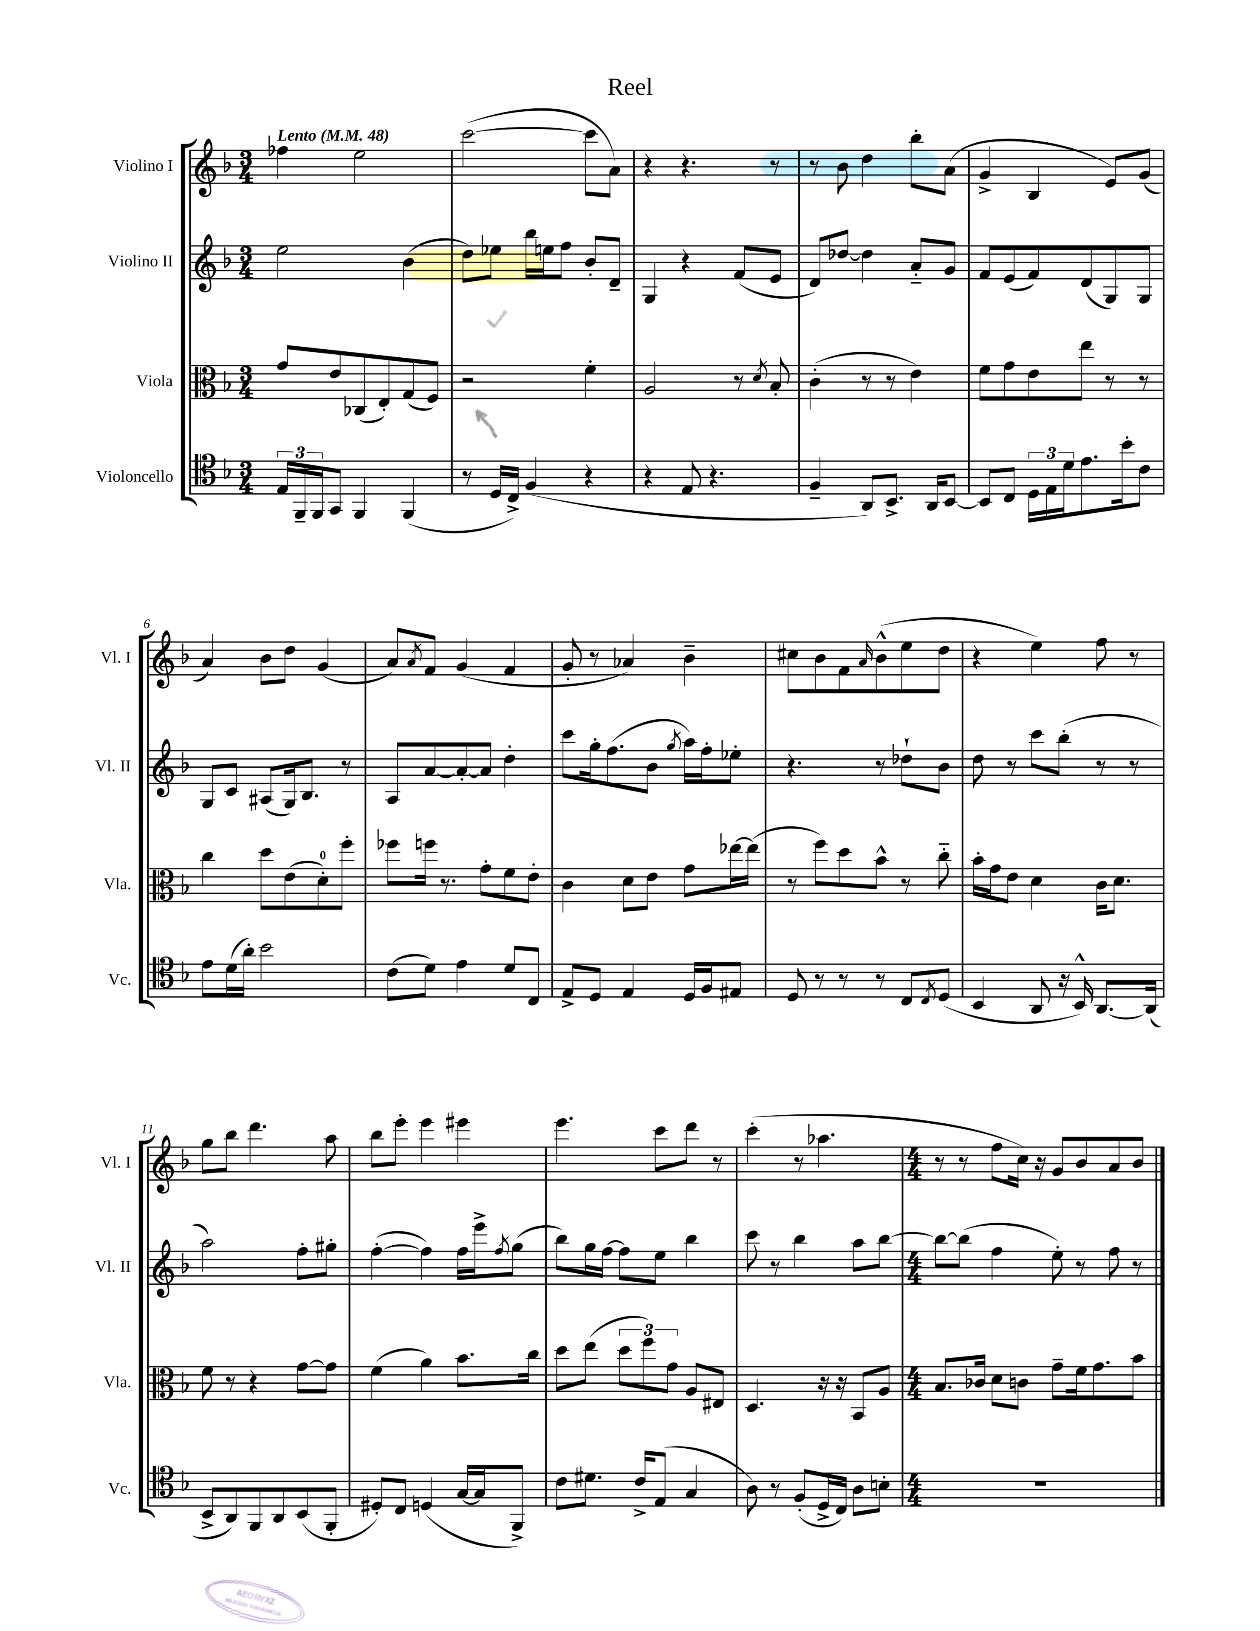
\header { title = "Reel" }
<<
\new StaffGroup <<
\new Staff = "s0" \with { instrumentName = "Violino I" shortInstrumentName = "Vl. I" } {
    \clef treble \key f \major \numericTimeSignature \time 3/4 \tempo "Lento" 4 = 48
    fes''4 e''2 |
    c'''2~( c'''8 a'8) |
    r4 r4. r8 |
    r8 bes'8 d''4 bes''8-. a'8( |
    g'4-> bes4 e'8) g'8( |
    a'4) bes'8 d''8 g'4( |
    a'8) \acciaccatura { a'8 } f'8 g'4( f'4 |
    g'8-. r8 aes'4) bes'4-- |
    cis''8 bes'8 f'8 \grace { a'16 } bes'8-^( e''8 d''8 |
    r4 e''4) f''8 r8 |
    g''8 bes''8 d'''4. a''8 |
    bes''8 e'''8-. e'''4 eis'''4 |
    e'''4. c'''8 d'''8 r8 |
    c'''4-.( r8 aes''4. |
    \numericTimeSignature \time 4/4 r8 r8 f''8 c''16) r16 g'8 bes'8 a'8 bes'8 \bar "|." |
}
\new Staff = "s1" \with { instrumentName = "Violino II" shortInstrumentName = "Vl. II" } {
    \clef treble \key f \major \numericTimeSignature \time 3/4
    e''2 bes'4( |
    d''8) ees''8 bes''16 e''16 f''8 bes'8-. d'8-- |
    g4 r4 f'8( e'8 |
    d'8) des''8~ des''4 a'8-_ g'8 |
    f'8 e'8( f'8) d'8( g8) g8 |
    g8 c'8 ais8( g16) bes8. r8 |
    a8 a'8~ a'8~-. a'8 d''4-. |
    c'''8 g''16-. f''8.( bes'8 \acciaccatura { g''8 } a''16) f''16-. ees''8-. |
    r4. r8 des''8-! bes'8 |
    d''8 r8 c'''8 bes''8-.( r8 r8 |
    a''2) f''8-. gis''8-. |
    f''4~-.( f''4) f''16 e'''16-> \acciaccatura { f''8 } g''8( |
    bes''8) g''16 f''16~ f''8 e''8 bes''4 |
    c'''8 r8 bes''4 a''8 bes''8~ |
    \numericTimeSignature \time 4/4 bes''8~ bes''8( f''4 e''8-.) r8 f''8 r8 \bar "|." |
}
\new Staff = "s2" \with { instrumentName = "Viola" shortInstrumentName = "Vla." } {
    \clef alto \key f \major \numericTimeSignature \time 3/4
    g'8 e'8 ces8( e8-.) g8( f8) |
    r2 f'4-. |
    a2 r8 \acciaccatura { d'8 } bes8-. |
    c'4-.( r8 r8 e'4) |
    f'8 g'8 e'8 e''8 r8 r8 |
    c''4 d''8 e'8( d'8-0-.) f''8-. |
    fes''8 f''16 r8. g'8-. f'8 e'8-. |
    c'4 d'8 e'8 g'8 ees''16~ ees''16( |
    r8 f''8) d''8 bes'8-^ r8 c''8-_ |
    bes'16-. g'16 e'8 d'4 c'16 d'8. |
    f'8 r8 r4 g'8~ g'8 |
    f'4( a'4) bes'8. c''16 |
    d''8 e''8( \tuplet 3/2 { d''8 f''8) g'8 } a8 eis8 |
    d4. r16 r16 bes,8 a8 |
    \numericTimeSignature \time 4/4 bes8. ces'16 d'8 c'8 g'8-- f'16 g'8. bes'8 \bar "|." |
}
\new Staff = "s3" \with { instrumentName = "Violoncello" shortInstrumentName = "Vc." } {
    \clef tenor \key f \major \numericTimeSignature \time 3/4
    \tuplet 3/2 { e16 f,16-- f,16 } g,8 f,4 f,4( |
    r8 d16 c16->) f4( r4 |
    r4 e8 r4. |
    f4-- a,8) bes,8.-> a,16 bes,8~ |
    bes,8 c8 \tuplet 3/2 { d16 e16 d'16 } e'8. bes'16-. c'8 |
    e'8 d'16( a'16-.) bes'2 |
    c'8( d'8) e'4 d'8 c8 |
    e8-> d8 e4 d16 f16 eis8 |
    d8 r8 r8 r8 c8 \acciaccatura { c8 } d8( |
    bes,4 a,8 r16 bes,16-^) a,8.~ a,16( |
    bes,8-> a,8) f,8 a,8 bes,8( f,8-. |
    dis8-.) c8 d4( g16~ g16 f,8->) |
    c'8 dis'8. c'16-> e8( g4 |
    a8) r8 f8-.( d16-> c16) a8 b8-. |
    \numericTimeSignature \time 4/4 r1 \bar "|." |
}
>>
>>
